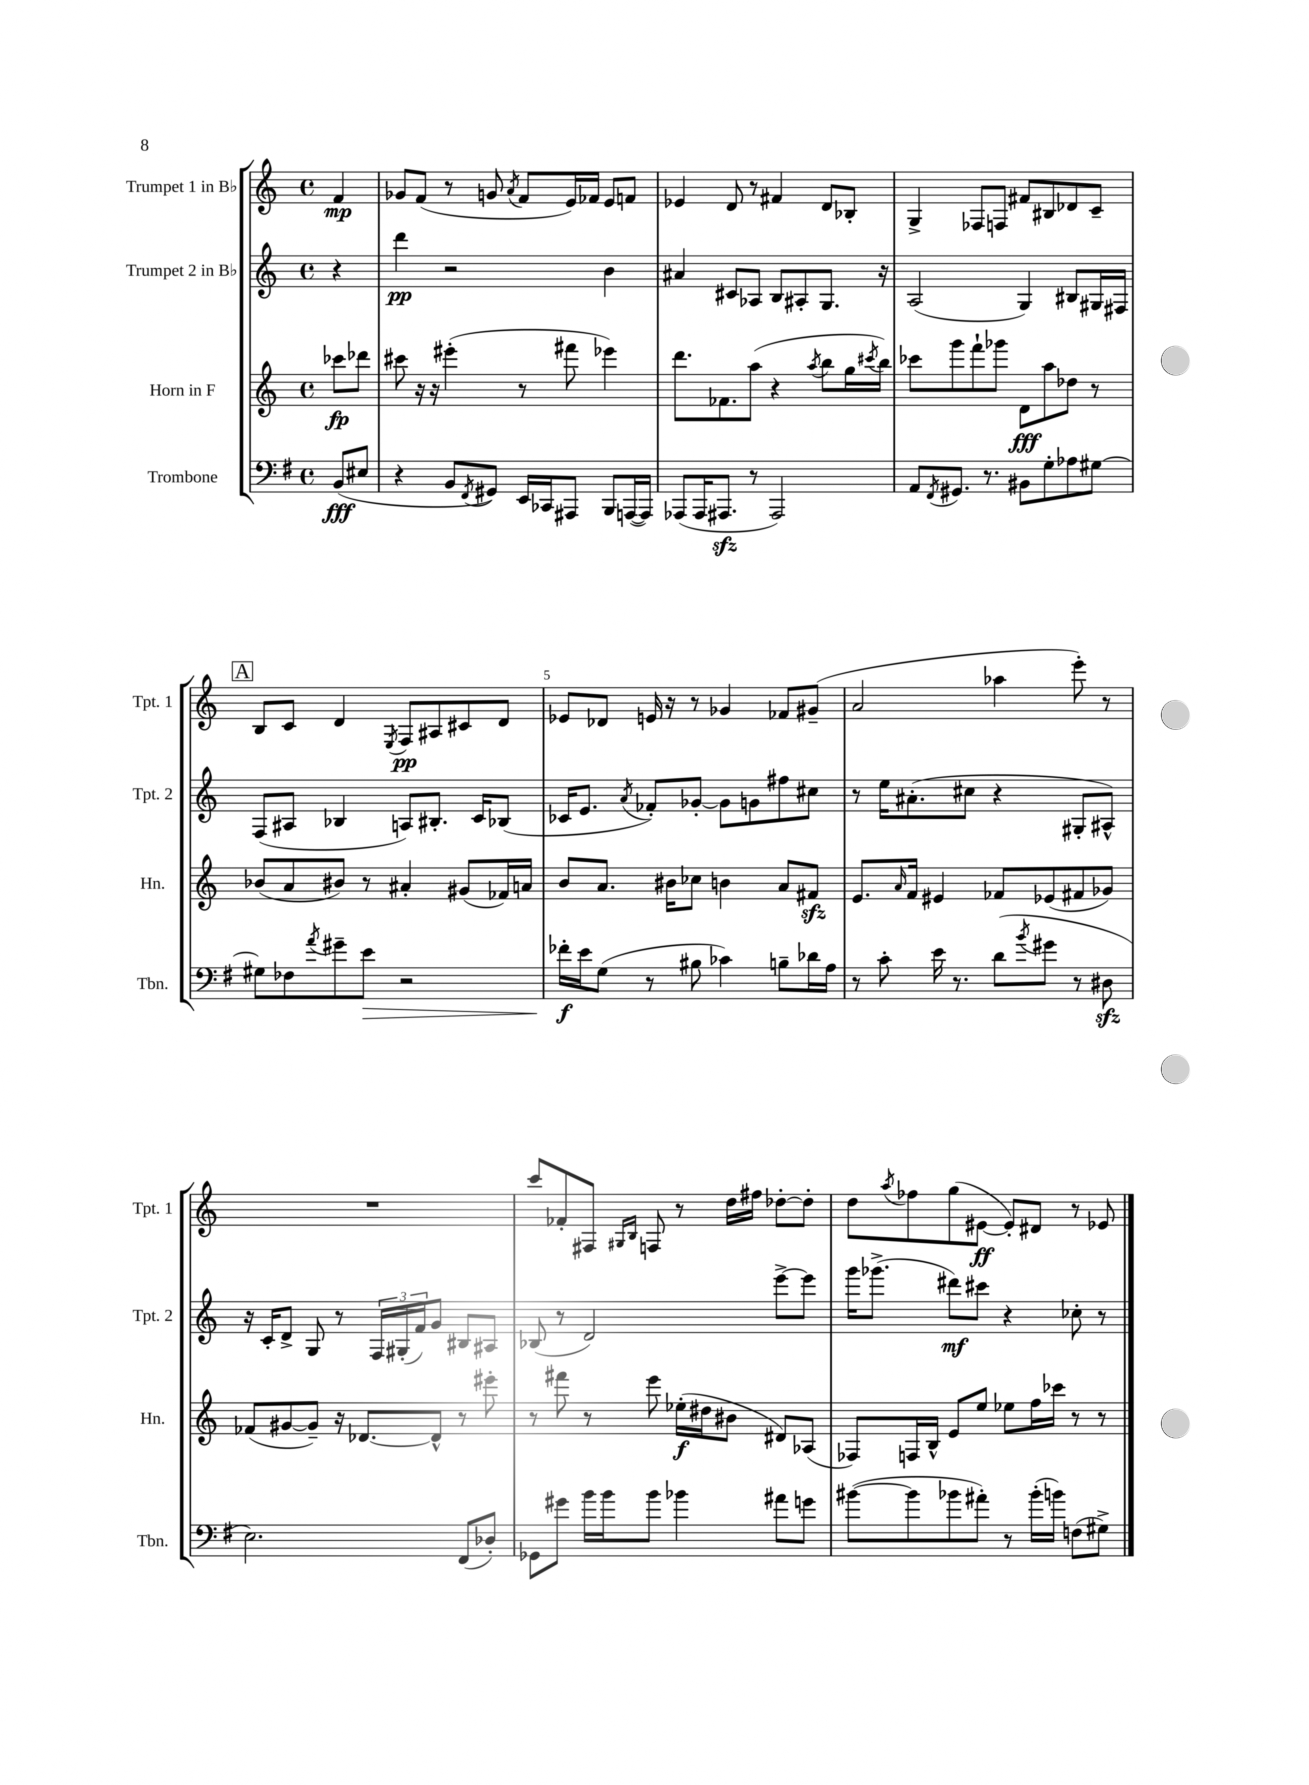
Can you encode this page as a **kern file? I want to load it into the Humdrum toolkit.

**kern	**kern	**kern	**kern
*staff4	*staff3	*staff2	*staff1
*clefF4	*clefG2	*clefG2	*clefG2
*k[f#]	*k[]	*k[]	*k[]
*M4/4	*M4/4	*M4/4	*M4/4
*met(c)	*met(c)	*met(c)	*met(c)
(8BB	8ccc-	4r	4f
8E#	8ddd-	.	.
=	=	=	=
4r	8ccc#	4ddd	8g-
.	16r	.	(8f
.	16r	.	.
8BB	(4eee#'	2r	8r
8qFF#	.	.	.
8GG#)	.	.	8g
.	.	.	8qa
16EE	8r	.	8f
16CC-	.	.	.
8AAA#	8fff#	.	16e)
.	.	.	16f-
8BBB	4eee-)	4b	8e
([16AAA	.	.	8f
16AAA])	.	.	.
=	=	=	=
(8AAA-	8.ddd	4a#	4e-
16AAA-	.	.	.
8.AAA#	8.f-	.	.
.	.	8c#	8d
8r	(8aa	8A-	8r
2AAA#)	4r	8B	4f#
.	.	8A#'	.
.	8qaa	.	.
.	8bb	8.G	8d
.	16gg	.	8B-'
.	8qccc#	.	.
.	16bb)	16r	.
=	=	=	=
8AA	8ccc-	(2A	4G^
8qFF#	.	.	.
8.GG#	8ggg	.	.
.	8fff`	.	8F-
8.r	.	.	.
.	8ggg-	.	8F
8BB#	8d	4G)	8f#
8G'	8aa	.	8B#
8A-	8dd-	8B#	8d-
[8G#	8r	16G#	8c~
.	.	16F#	.
=	=	=	=
8G#]	(8b-	(8F	8B
8F-	8a	8A#	8c
8qa	.	.	.
8g#~	8b#)	4B-	4d
8e	8r	.	.
.	.	.	8qE
2r	4a#'	8A)	8F
.	.	8.B#'	8A#
.	(8g#	.	8c#
.	.	16c	.
.	16f-)	(8B-	8d
.	16a	.	.
=	=	=	=
16f-'	8b	16c-	8e-
16e	.	8.e	.
(8G	8.a	.	8d-
.	.	8qa	.
8r	.	8f-')	16e
.	16b#	.	16r
8B#	8cc-	[8g-'	8r
4c-)	4b	8g-]	4g-
.	.	8g	.
8B~	8a	8ff#	8f-
16d-	8f#	8cc#	(8g#~
16A	.	.	.
=	=	=	=
8r	8.e	8r	2a
8c'	.	16ee	.
.	16qqa	.	.
.	16f	(8.a#'	.
16e	4e#	.	.
8.r	.	.	.
.	.	8cc#	.
(8d	8f-	4r	4aa-
8qb	.	.	.
8g#	(8e-	.	.
8r	8f#	8G#'	8eee')
8D#	8g-)	8A#^^)	8r
=	=	=	=
2.E)	(8f-	16r	1r
.	.	16c'	.
.	[8g#	8d^	.
.	8g#~])	8G	.
.	16r	8r	.
.	[8.d-	.	.
.	.	24F	.
.	.	(24G#'	.
.	.	24f)	.
.	8d-^^]	8g	.
(8FF#	8r	8B#	.
8D-')	8eee#'	8A#	.
=	=	=	=
8GG-	8r	(8B-	8ccc
8g#	8fff#	8r	8f-'
16b	8r	2d)	8F#
16b	.	.	.
.	.	.	16qqG#
.	.	.	16qqB
8b	8eee	.	8F
4b-	(16ee-'	.	8r
.	16dd#	.	.
.	8b#	.	16dd
.	.	.	16ff#
8a#	8d#)	[8eee^	[8dd-'
8g	(8A-	8eee]	8dd-']
=	=	=	=
([8b#	8F-)	16ggg	8dd
.	.	(8.ggg-^	.
.	.	.	8qaa
8b#]	16F	.	8ff-
.	16B^^	.	.
8b-	8e	8ddd#)	(8gg
8a#')	8ee	8ccc#	[8e#
8r	8ee-	4r	8e#'])
(16b-'	16ff	.	8d#
16b)	16ccc-	.	.
(8F	8r	8cc-'	8r
8G#^)	8r	8r	8e-
==	==	==	==
*-	*-	*-	*-
